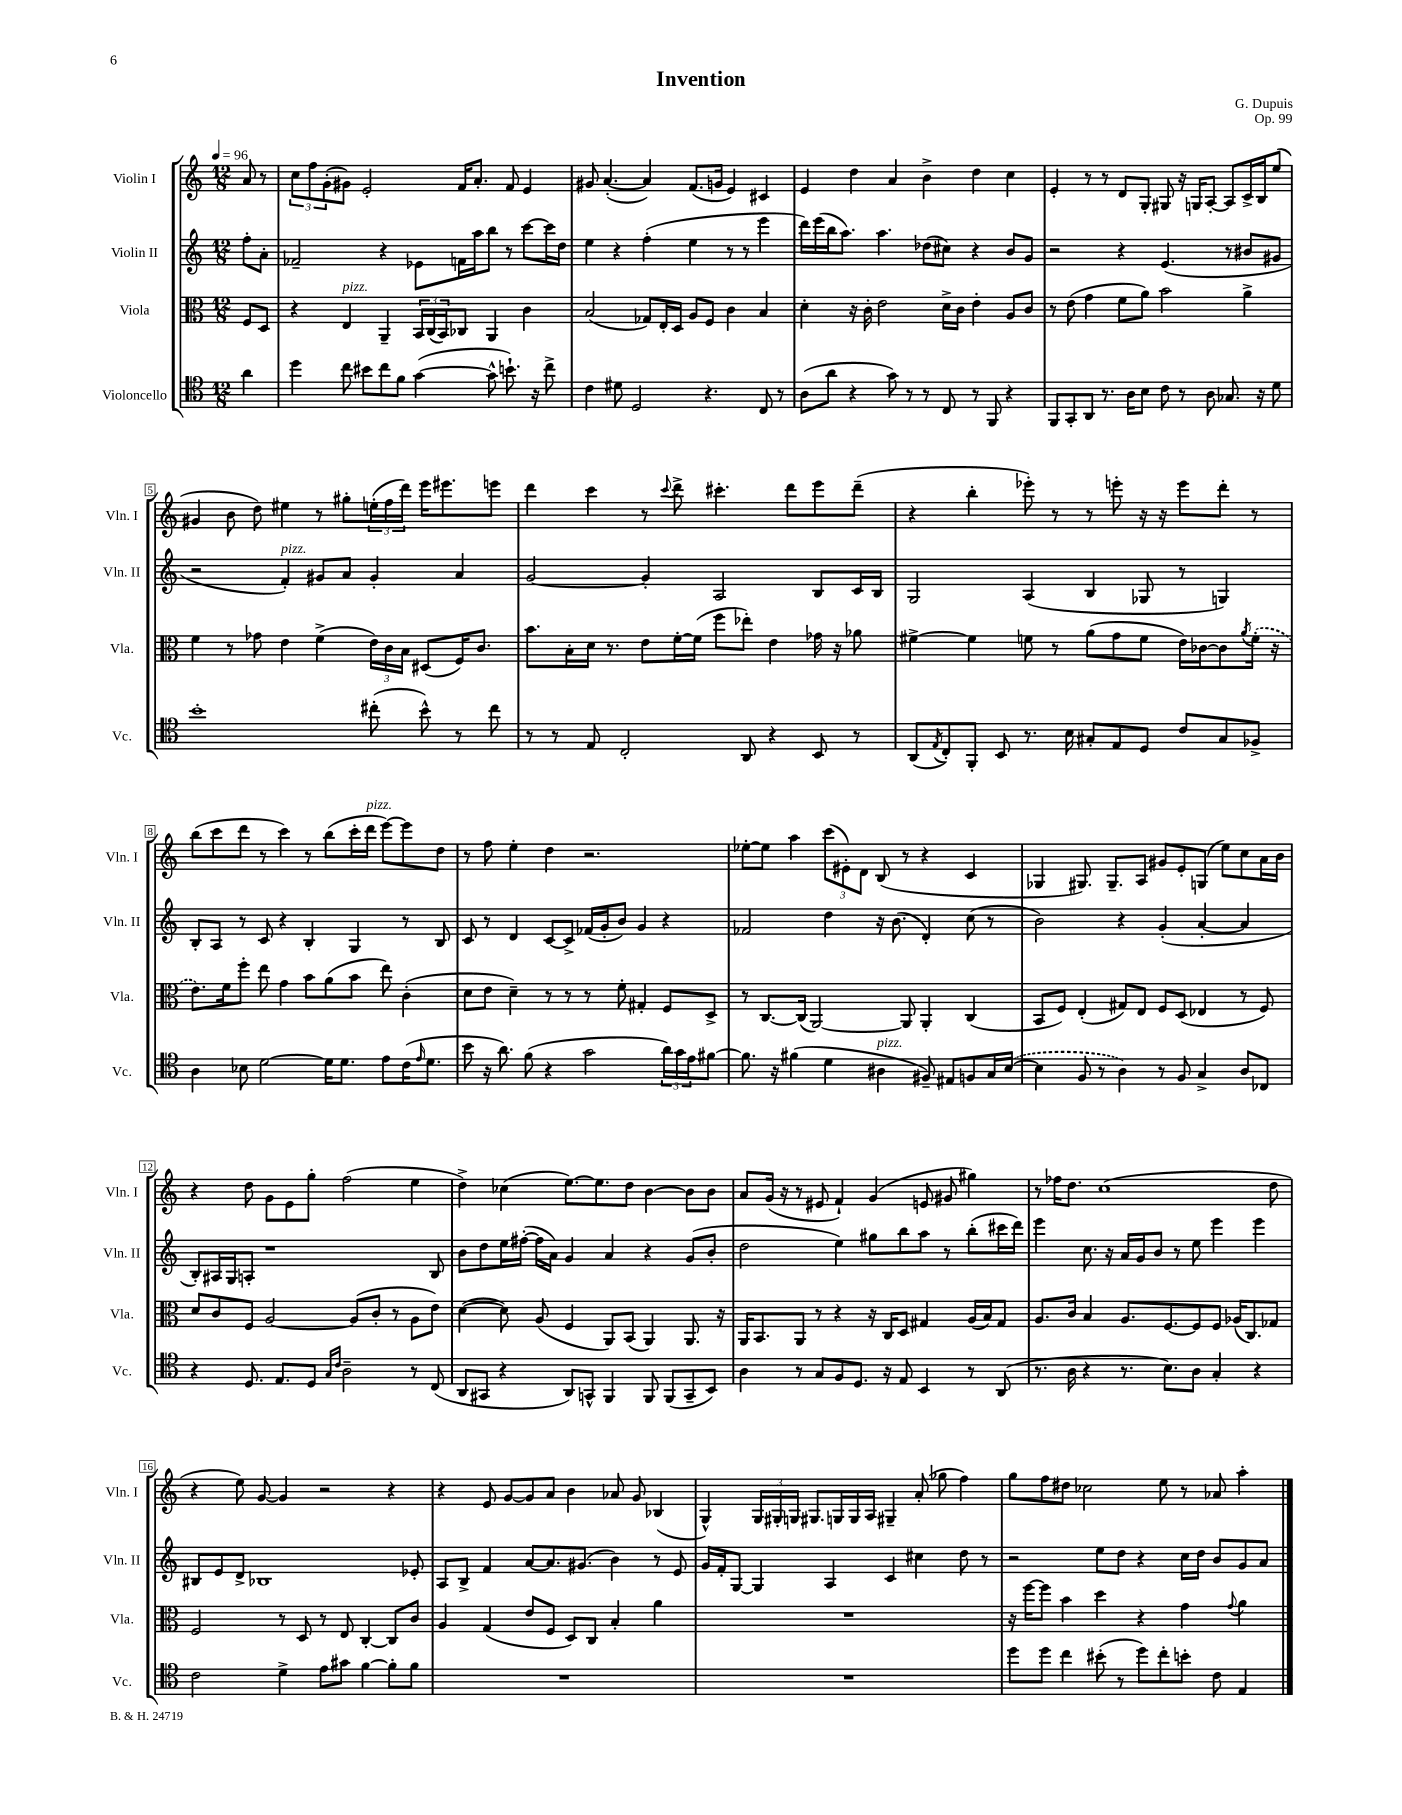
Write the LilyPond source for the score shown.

\header { title = "Invention" composer = "G. Dupuis" opus = "Op. 99" }
<<
\new StaffGroup <<
\new Staff = "s0" \with { instrumentName = "Violin I" shortInstrumentName = "Vln. I" } {
    \clef treble \key c \major \numericTimeSignature \time 12/8 \partial 4 \tempo 4 = 96
    a'8 r8 |
    \tuplet 3/2 { c''8 f''8 g'8-.( } gis'8) e'2-. f'16 a'8.-. f'8 e'4 |
    gis'8 a'4.~-.( a'4) f'8.( g'16 e'4) cis'4 |
    e'4 d''4 a'4 b'4-> d''4 c''4 |
    e'4-. r8 r8 d'8 g8-. gis8 r16 g16 a8~-. a8 c'16-> b16 e''8( |
    gis'4 b'8 d''8) eis''4 r8 gis''8-. \tuplet 3/2 { e''16-.( f''16 d'''16) } e'''16 eis'''8. e'''8 |
    d'''4 c'''4 r8 \appoggiatura { c'''8 } d'''8-> cis'''4.-. d'''8 e'''8 d'''8--( |
    r4 b''4-. ees'''8-.) r8 r8 e'''8-. r16 r16 e'''8 d'''8-. r8 |
    b''8( c'''8 d'''8 r8 c'''4) r8 b''8( c'''16-. d'''16^\markup { \italic "pizz." } e'''8~) e'''8 d''8 |
    r8 f''8 e''4-. d''4 r2. |
    ees''8~-. ees''8 a''4 \tuplet 3/2 { c'''8( eis'8-.) d'8 } b8( r8 r4 c'4 |
    ges4 gis8.) gis8.-- a8 gis'8 e'8-. g8( e''8) c''8 a'16 b'16 |
    r4 d''8 g'8 e'8 g''8-. f''2( e''4 |
    d''4->) ces''4( e''8.~) e''8. d''8 b'4~ b'8 b'8 |
    a'8 g'16( r16 r8 eis'8 f'4-!) g'4( e'8 gis'8 gis''4) |
    r8 fes''16 d''8. c''1( d''8 |
    r4 e''8) g'8~ g'4 r2 r4 |
    r4 e'8 g'8~ g'8 a'8 b'4 aes'8 g'8 bes4( |
    g4-^) \tuplet 3/2 { g16 gis16-. g16 } gis8. g16 g16 a16 gis4-- a'8-.( ges''8 f''4) |
    g''8 f''8 dis''8 ces''2 e''8 r8 aes'8 a''4-. \bar "|." |
}
\new Staff = "s1" \with { instrumentName = "Violin II" shortInstrumentName = "Vln. II" } {
    \clef treble \key c \major \numericTimeSignature \time 12/8 \partial 4
    f''8-. a'8-. |
    fes'2-- r4 ees'8 f'16 a''16 b''8 r8 c'''8~ c'''16 d''16 |
    e''4 r4 f''4-.( e''4 r8 r8 e'''4 |
    d'''16) e'''16( b''16 a''8.) a''4. des''8( cis''8) r4 b'8 g'8 |
    r2 r4 e'4.( r8 bis'8 gis'8 |
    r2 f'4-.^\markup { \italic "pizz." }) gis'8 a'8 gis'4-. a'4 |
    g'2~ g'4-. a2 b8 c'16 b16 |
    g2 a4( b4 ges8 r8 g4) |
    b8-. a8 r8 c'8 r4 b4-. g4 r8 b8 |
    c'8 r8 d'4 c'8~ c'8-> fes'16( g'16-. b'8) g'4 r4 |
    fes'2 d''4 r16 b'8.( d'4-.) c''8( r8 |
    b'2) r4 g'4-.( a'4~-. a'4 |
    b8-.) ais16 g16 a8-. r1 b8 |
    b'8 d''8 e''16 fis''16~-.( fis''16 a'16) g'4 a'4 r4 g'8( b'8-. |
    d''2 e''4) gis''8 b''8 a''8 r8 b''8-.( cis'''16 d'''16) |
    e'''4 c''8. r16 a'16 g'16 b'8 r8 e''8 e'''4 e'''4 |
    bis8 e'8 d'8-> bes1 ees'8-. |
    a8 b8-> f'4 a'8~ a'8. gis'8.( b'4) r8 e'8 |
    g'16 f'16-. g8~ g4 a4 c'4 cis''4 d''8 r8 |
    r2 e''8 d''8 r4 c''16 d''16 b'8 g'8 a'8 \bar "|." |
}
\new Staff = "s2" \with { instrumentName = "Viola" shortInstrumentName = "Vla." } {
    \clef alto \key c \major \numericTimeSignature \time 12/8 \partial 4
    f8 d8 |
    r4 e4^\markup { \italic "pizz." } a,4-- \tuplet 3/2 { b,16 c16( b,16) } ces8 a,4 c'4 |
    b2( ges8) e16-. d16 a8 f8 c'4 b4 |
    d'4-. r16 c'16-. e'2 d'16-> c'16 e'4-. a8 c'8 |
    r8 e'8( g'4 f'8 a'8) b'2 a'4-> |
    f'4 r8 ges'8 e'4 f'4->( \tuplet 3/2 { e'16) c'16 b16 } dis8( f16) c'8. |
    b'8. b16-. d'16 r8. e'8 f'16~-. f'16( f''8 ees''8-.) e'4 ges'16 r16 aes'8 |
    fis'4~-> fis'4 f'8 r8 a'8( g'8 f'8 e'16) ces'16~ ces'8 \acciaccatura { a'8 } \once \slurDashed f'16-.( r16 |
    e'8.) f'16 f''8-. e''8 g'4 b'8 a'8( b'8 e''8) c'4-.( |
    d'8 e'8 d'4--) r8 r8 r8 f'8-. gis4-. f8 d8-> |
    r8 c8.~ c16( a,2~) a,8 a,4-. c4( |
    b,8 f8) e4-.( gis8) e8 f8 d8( ees4 r8 f8) |
    d'8 c'8 f8 a2~ a8( c'8-. r8 a8 e'8) |
    d'4~( d'8) a8( f4 a,8) b,8( a,4) a,8. r16 |
    a,16 b,8. a,8 r8 r4 r16 c16 d8 gis4 a16( b16) gis8 |
    a8. c'16 b4 a8. f8.~ f8 f8 aes16( c8.) ges8 |
    f2 r8 d8 r8 e8 c4~-. c8 c'8 |
    a4 g4( e'8 f8 d8) c8 b4-. a'4 |
    R1. |
    r16 f''16~ f''8 b'4 d''4 r4 g'4 \appoggiatura { g'8 } a'4 \bar "|." |
}
\new Staff = "s3" \with { instrumentName = "Violoncello" shortInstrumentName = "Vc." } {
    \clef tenor \key c \major \numericTimeSignature \time 12/8 \partial 4
    a'4 |
    d''4 c''8 bis'8 c''8 f'8 g'4~( g'8-^ b'8.-!) r16 c''8-> |
    c'4 dis'8 d2 r4. c8 r8 |
    a8( a'8 r4 g'8) r8 r8 c8 r8 f,8 r4 |
    f,8 g,8-. a,8 r8. a16 b8 c'8 r8 a8 ges8. r16 d'8 |
    b'1-. cis''8-.( b'8-^) r8 cis''8 |
    r8 r8 e8 c2-. a,8 r4 b,8 r8 |
    a,8( \acciaccatura { e8 } c8-.) f,8-. b,8 r8. b16 gis8-. e8 d8 c'8 gis8 fes8-> |
    a4 bes8 d'2~ d'16 d'8. e'8 c'16( \grace { e'16 } d'8. |
    b'8 r16 a'8.) f'8( r4 g'2 \tuplet 3/2 { a'16) g'16 e'16 } fis'8~ |
    fis'8. r16 fis'4( d'4 ais4^\markup { \italic "pizz." } fis8--) eis8 f8 g16 \once \slurDashed b16~( |
    b4 f8 r8 a4) r8 f8 g4-> a8 ces8 |
    r4 d8. e8. d8 \grace { g16 c'16 } a2-- r8 c8( |
    a,8 gis,8 r4 a,8) g,8-^ f,4 f,8 f,8( g,8-- b,8) |
    a4 r8 g8 f8 d8. r16 e8 b,4 r8 a,8( |
    r8. a16 r4 r8. b8.) a8 g4-. r4 |
    c'2 d'4-> e'8 gis'8 f'4~ f'8-. f'8 |
    R1. |
    R1. |
    d''8 d''8 c''4 bis'8-.( r8 d''8) c''8-. b'8-. c'8 e4 \bar "|." |
}
>>
>>
\layout { \context { \Score \override BarNumber.stencil = #(make-stencil-boxer 0.1 0.3 ly:text-interface::print) } }
